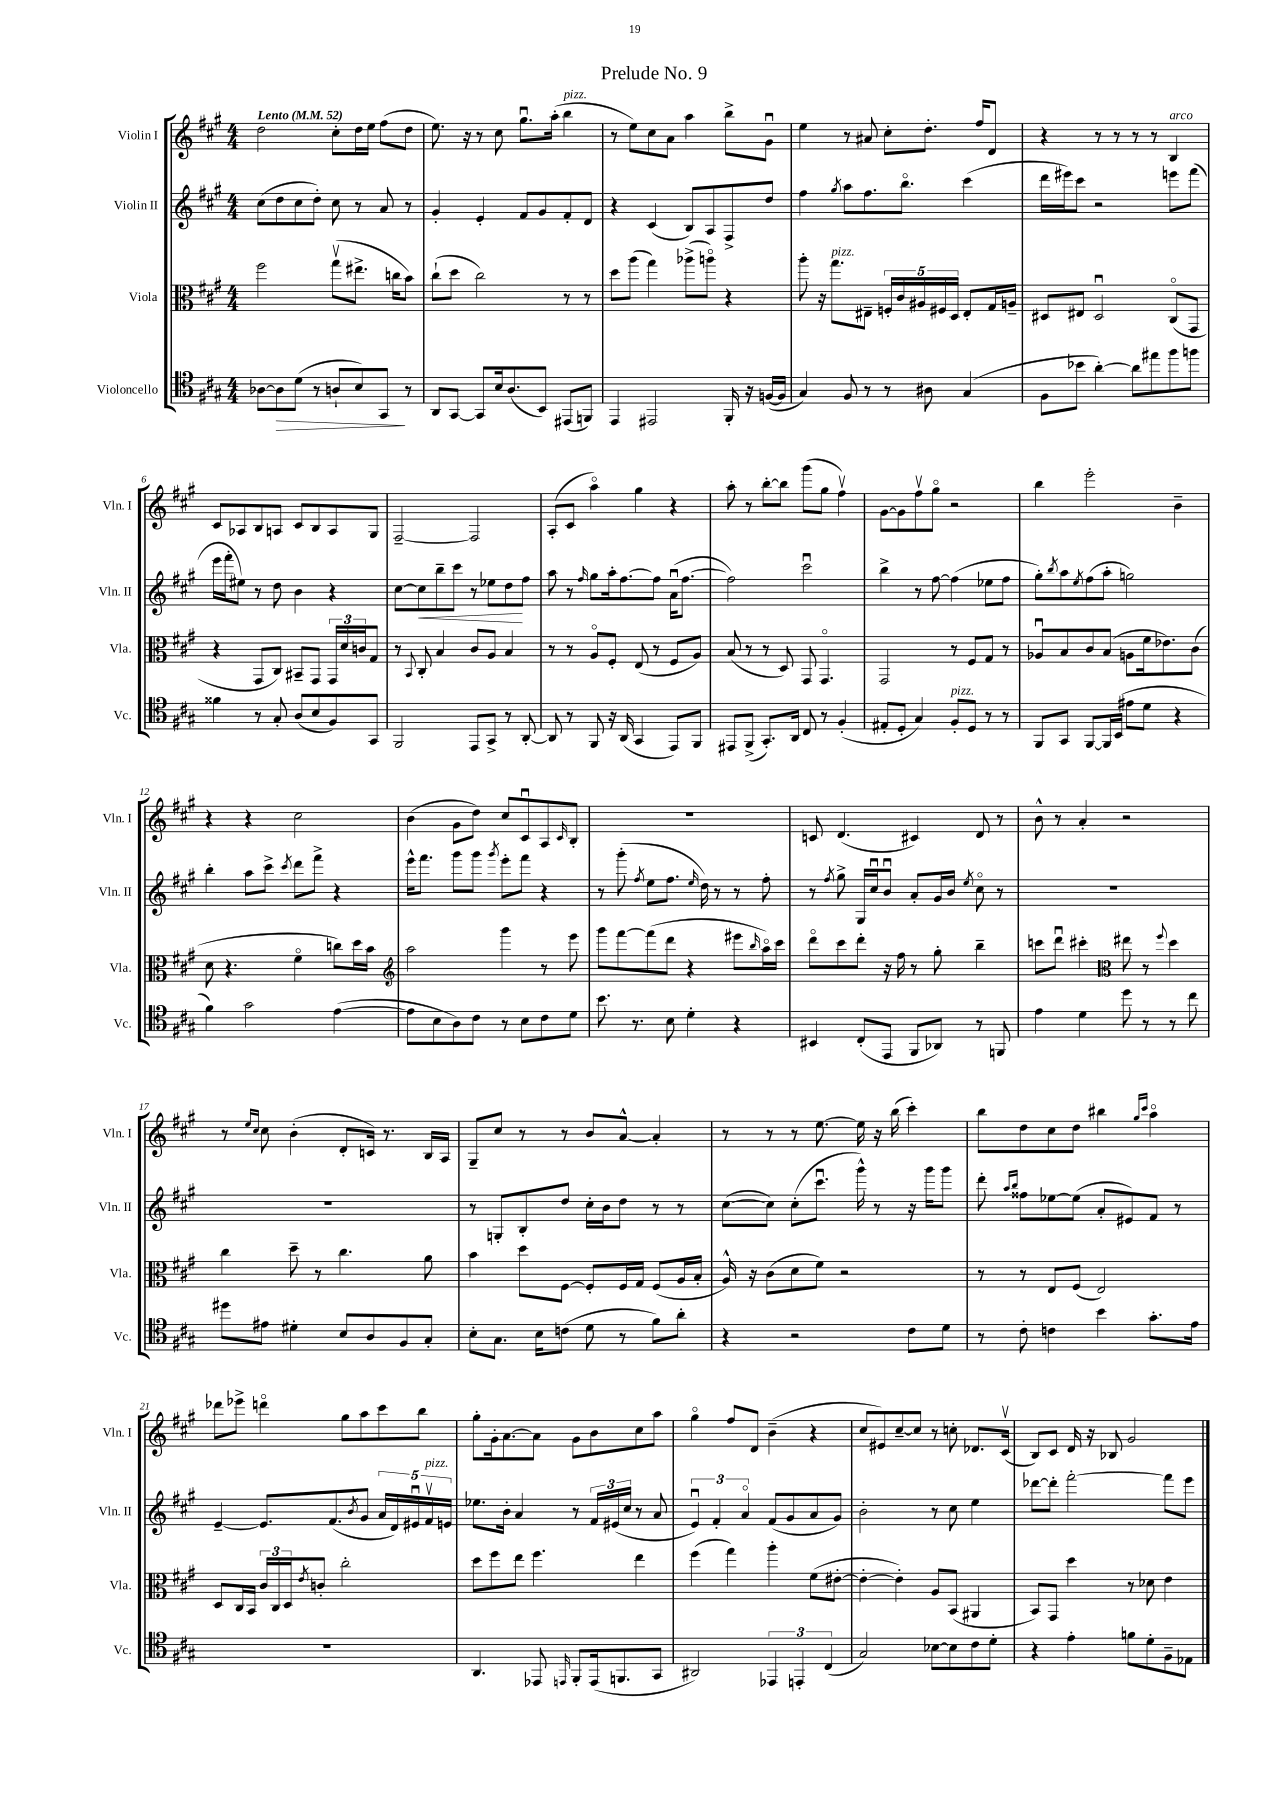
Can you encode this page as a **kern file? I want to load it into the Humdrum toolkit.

**kern	**dynam	**kern	**kern	**dynam	**kern
*part4	*part4	*part3	*part2	*part2	*part1
*staff4	*staff4	*staff3	*staff2	*staff2	*staff1
*I"Violoncello	*	*I"Viola	*I"Violin II	*	*I"Violin I
*I'Vc.	*	*I'Vla.	*I'Vln. II	*	*I'Vln. I
*clefC4	*	*clefC3	*clefG2	*	*clefG2
*k[f#c#g#]	*	*k[f#c#g#]	*k[f#c#g#]	*	*k[f#c#g#]
*M4/4	*	*M4/4	*M4/4	*	*M4/4
*MM52	*	*MM52	*MM52	*	*MM52
=1	=1	=1	=1	=1	=1
!	!	!	!	!	!LO:TX:a:B:t=Lento
[8A-X\L	.	2ff#\	(8cc#\L	.	2dd\
!	!LO:HP:b	!	!	!	!
8A-\]	>	.	8dd\	.	.
(8d\J	.	.	8cc#\	.	.
8r	.	.	8dd'\J)	.	.
8An`/L	.	(8gg#v\L	8cc#\	.	8cc#'\L
8B/)	.	8.ee#X^\J	8r	.	16dd\L
.	.	.	.	.	16ee\JJ
8GG#/J	.	.	8a/	.	(8ff#\L
.	.	16ccn\KL	.	.	.
8r	]	8b\J)	8r	.	8dd\J
=2	=2	=2	=2	=2	=2
8AA/L	.	(8cc#`\L	4g#'/	.	8.ee\)
[8GG#/J	.	8dd\J	.	.	.
.	.	.	.	.	16r
8GG#/L]	.	2cc#\)	4e'/	.	8r
16B/k	.	.	.	.	8cc#\
(8.A/	.	.	.	.	.
.	.	.	8f#/L	.	8.gg#u\L
8BB/J)	.	.	8g#/	.	.
.	.	.	.	.	(16aa'\Jk
!	!	!	!	!	!LO:TX:a:i:t=pizz.
(8EE#X/L	.	8r	8f#'/	.	4bb\
8FFn/J)	.	8r	8d/J	.	.
=3	=3	=3	=3	=3	=3
4EE/	.	8dd\L	4r	.	8r
.	.	(8aa\J	.	.	8ee\L)
2EE#X/	.	4gg#\)	(4c#/	.	8cc#\
.	.	.	.	.	8a\J
.	.	(8aa-X^\L	8B/L)	.	4aa\
.	.	8aan\J)	8A/	.	.
16FF#'/	.	4r	8F#^/	.	8bb^\L
16r	.	.	.	.	.
([16Fn/LL	.	.	8dd/J	.	8g#u\J
16F/JJ]	.	.	.	.	.
=4	=4	=4	=4	=4	=4
4G#/)	.	8aa'\	4ff#\	.	4ee\
.	.	16r	.	.	.
!	!	!LO:TX:a:i:t=pizz.	!	!	!
.	.	8.gg#\L	.	.	.
.	.	.	8qgg#/	.	.
8F#/	.	.	8aa\L	.	8r
8r	.	8E#X~\J	8.ff#\	.	8a#X/
8r	.	20Fn'/LL	.	.	8cc#'\L
.	.	20c#/	.	.	.
.	.	.	8.bb\J	.	.
.	.	20A#X/	.	.	.
8A#X\	.	.	.	.	8.dd'\J
.	.	20F#X/	.	.	.
.	.	20D/JJ	.	.	.
(4G#/	.	8E#'/L	(4ccc#\	.	.
.	.	.	.	.	16ff#/KL
.	.	16G#/L	.	.	8d/J
.	.	16An~/JJ	.	.	.
=5	=5	=5	=5	=5	=5
8F#\L	.	8D#X/L	16ddd\LL	.	4r
.	.	.	16eee#X\J)	.	.
8b-X\J	.	8E#X/J	8ccc#\J	.	.
[4a'\)	.	2D#u/	2r	.	8r
.	.	.	.	.	8r
8a\L]	.	.	.	.	8r
8ee#X\	.	.	.	.	8r
!	!	!	!	!	!LO:TX:a:i:t=arco
8ff#\	.	(8C#/L	8eeen\L	.	4B/
8ffn\J	.	8GG#/J	(8fff#\J	.	.
!!LO:LB:g=z
=6	=6	=6	=6	=6	=6
4f##X\	.	4r	16eee\LL	.	8c#/L
.	.	.	16fff#'\J	.	.
.	.	.	8ee#X\J)	.	8A-X/
8r	.	8GG#/L	8r	.	8B/
8G#'/	.	8C#/J)	8dd\	.	8An/J
(8A/L	.	8BB#X~/L	4b\	.	8c#/L
8B/	.	8GG#/J	.	.	8B/
8F#/)	.	24GG#/LL	4r	.	8A/
.	.	24d/	.	.	.
.	.	24cn/J	.	.	.
8GG#/J	.	8G#/J	.	.	8G#/J
=7	=7	=7	=7	=7	=7
2FF#/	.	8r	[8cc#\L	.	[2F#~/
.	.	8qqBB/	.	.	.
!	!	!	!	!LO:HP:b	!
.	.	8C#'/	8cc#\]	<	.
.	.	4B/	8bb~\	.	.
.	.	.	8ccc#\J	.	.
8EE/L	.	8c#/L	8r	.	2F#/]
8GG#^/J	.	8A/J	8ee-X\L	.	.
8r	.	4B/	8dd\	.	.
[8AA'/	.	.	8ff#\J	[	.
=8	=8	=8	=8	=8	=8
8AA/]	.	8r	8aa\	.	(8A'/L
8r	.	8r	8r	.	8c#/J
.	.	.	16qqff#/	.	.
8FF#/	.	8A/L	8gg#\L	.	4aa\)
16r	.	8F#'/J	16aa'\k	.	.
(16AA/	.	.	[8.ff#\	.	.
4GG#/	.	(8E/	.	.	4gg#\
.	.	8r	8ff#\J]	.	.
8EE/L)	.	8F#/L	(16au\KL	.	4r
.	.	.	[8.ff#\J	.	.
8FF#/J	.	8A/J)	.	.	.
=9	=9	=9	=9	=9	=9
8EE#X/L	.	(8B/	2ff#\])	.	8aa'\
(8FF#^/J	.	8r	.	.	8r
8.GG#'/L)	.	8r	.	.	[8bb'\L
.	.	8D/)	.	.	8bb\J]
16AA/Jk	.	.	.	.	.
8C#/	.	8GG#/	2ccc#u\	.	(8ggg#\L
8r	.	4.GG#/	.	.	8gg#\J
(4F#'/	.	.	.	.	4ff#v\)
=10	=10	=10	=10	=10	=10
8E#X'/L	.	2GG#/	4bb^\	.	[8g#\L
8D'/J	.	.	.	.	8g#\]
4G#/)	.	.	8r	.	8ff#v\
.	.	.	[8ff#\	.	8gg#\J
!LO:TX:a:i:t=pizz.	!	!	!	!	!
8F#'/L	.	8r	(4ff#\]	.	2r
8D/J	.	8F#/L	.	.	.
8r	.	8G#/J	8ee-X\L	.	.
8r	.	8r	8ff#\J	.	.
=11	=11	=11	=11	=11	=11
8FF#/L	.	8A-Xu/L	8gg#'\L)	.	4bb\
.	.	.	8qbb/	.	.
8GG#/J	.	8B/	8aa\	.	.
.	.	.	8qee/	.	.
[8FF#/L	.	8c#/	(8ff#\	.	2eee'\
16FF#/L]	.	(8B/J	8aa'\J	.	.
(16BB/JJ	.	.	.	.	.
8e#X\L	.	8An\L	2ggn\)	.	.
8d\J	.	16f#\k	.	.	.
.	.	8.e-X\)	.	.	.
4r	.	.	.	.	4b~\
.	.	(8c#\J	.	.	.
!!LO:LB:g=z
=12	=12	=12	=12	=12	=12
4f#\)	.	8d\	4bb'\	.	4r
.	.	4.r	.	.	.
2g#\	.	.	8aa\L	.	4r
.	.	.	8ccc#^\J	.	.
.	.	.	8qccc#/	.	.
.	.	4f#\	8ddd\L	.	2cc#\
.	.	.	8fff#^\J	.	.
([4e\	.	8ccn\L)	4r	.	.
.	.	16dd\L	.	.	.
.	.	16b\JJ	.	.	.
=13	=13	=13	=13	=13	=13
*	*	*clefG2	*	*	*
8e\L]	.	2aa\	16eee^^\KL	.	(4b\
.	.	.	8.fff#\J	.	.
8B\	.	.	.	.	.
8A\)	.	.	8ggg#\L	.	8g#\L
8c#\J	.	.	8ggg#\J	.	8dd\J)
.	.	.	8qggg#/	.	.
8r	.	4ggg#\	8eee'\L	.	8cc#/L
8B\L	.	.	8fff#\J	.	8c#u/
8c#\	.	8r	4r	.	8A/
.	.	.	.	.	16qqc#/
8d\J	.	8eee\	.	.	8B'/J
=14	=14	=14	=14	=14	=14
8.b\	.	8ggg#\L	8r	.	1r
.	.	[8fff#\	(8ggg#'\	.	.
8.r	.	.	.	.	.
.	.	.	8qff#/	.	.
.	.	(8fff#\]	8ee\L	.	.
8B\	.	8ddd\J	8.ff#\J	.	.
4d'\	.	4r	.	.	.
.	.	.	16qqee/	.	.
.	.	.	16dd\)	.	.
.	.	.	8r	.	.
4r	.	8eee#X\L	8r	.	.
.	.	16qqbb/	.	.	.
.	.	16aa\L)	8ff#'\	.	.
.	.	16ccc#\JJ	.	.	.
=15	=15	=15	=15	=15	=15
4BB#X/	.	8ddd\L	8r	.	8cn/
.	.	.	8qff#/	.	.
.	.	8ccc#\	8gg#^\	.	(4.d/
(8C#'/L	.	8ddd'\J	16G#/LL	.	.
.	.	.	16cc#u/J	.	.
8EE/J	.	16r	8bu/J	.	.
.	.	16ff#\	.	.	.
8FF#/L	.	8r	8a'/L	.	4c#X/)
8AA-X/J)	.	8gg#'\	16g#/L	.	.
.	.	.	16b/JJ	.	.
.	.	.	8qee/	.	.
8r	.	4bb~\	8cc#\	.	8d/
8FFn/	.	.	8r	.	8r
=16	=16	=16	=16	=16	=16
4e\	.	8cccn\L	1r	.	8b^^\
.	.	8dddu\J	.	.	8r
4d\	.	4ccc#X'\	.	.	4a'/
*	*	*clefC3	*	*	*
8dd\	.	8ee#X\	.	.	2r
8r	.	8r	.	.	.
.	.	8qqff#/	.	.	.
8r	.	4dd\	.	.	.
8cc#\	.	.	.	.	.
!!LO:LB:g=z
=17	=17	=17	=17	=17	=17
8dd#X\L	.	4cc#\	1r	.	8r
.	.	.	.	.	16qqee/LL
.	.	.	.	.	16qqcc#/JJ
8e#X\J	.	.	.	.	8cc#\
4d#X'\	.	8dd~\	.	.	(4b'\
.	.	8r	.	.	.
8B/L	.	4.cc#\	.	.	8d'/L
8A/	.	.	.	.	16cn/Jk)
.	.	.	.	.	8.r
8F#/	.	.	.	.	.
8G#'/J	.	8a\	.	.	16B/LL
.	.	.	.	.	16A/JJ
=18	=18	=18	=18	=18	=18
8B'\L	.	4b\	8r	.	8G#~/L
8.G#\J	.	.	8Gn'/L	.	8cc#/J
.	.	8dd\L	8B'/	.	8r
16B\KL	.	.	.	.	.
(8cn\J	.	[8F#\J	8dd/J	.	8r
8d\	.	8F#'/L]	16cc#'\LL	.	8b/L
.	.	.	16b\J	.	.
8r	.	16F#/L	8dd\J	.	[8a^^/J
.	.	16G#/JJ	.	.	.
8f#\L)	.	(8F#/L	8r	.	4a'/]
8a'\J	.	16A/L	8r	.	.
.	.	16B'/JJ	.	.	.
=19	=19	=19	=19	=19	=19
4r	.	16A^^/)	([8cc#\L	.	8r
.	.	16r	.	.	.
.	.	(8c#\L	8cc#\J])	.	8r
2r	.	8d\	(8cc#'\L	.	8r
.	.	8f#\J)	8.ccc#u\J	.	[8.ee\
.	.	2r	.	.	.
.	.	.	16ggg#^^\)	.	16ee\]
.	.	.	8r	.	16r
.	.	.	.	.	(16bb\
8c#\L	.	.	16r	.	4ccc#'\)
.	.	.	16ggg#\KL	.	.
8d\J	.	.	8ggg#\J	.	.
=20	=20	=20	=20	=20	=20
8r	.	8r	8ddd'\	.	8bb\L
.	.	.	16qqaa/LL	.	.
.	.	.	16qqbb/JJ	.	.
8c#'\	.	8r	8ff##X\L	.	8dd\
4cn\	.	8E/L	[8ee-X\	.	8cc#\
.	.	(8F#/J	(8ee-\J]	.	8dd\J
4b\	.	2E/)	8a'/L	.	4bb#X\
.	.	.	8e#X/)	.	.
.	.	.	.	.	16qqgg#/LL
.	.	.	.	.	16qqccc#/JJ
8.g#'\L	.	.	8f#/J	.	4aa\
.	.	.	8r	.	.
16e\Jk	.	.	.	.	.
!!LO:LB:g=z
=21	=21	=21	=21	=21	=21
1r	.	8D/L	[4e~/	.	8ddd-X\L
.	.	16C#/L	.	.	8eee-X^\J
.	.	16BB/JJ	.	.	.
.	.	24c#/LL	8.e/L]	.	4dddn\
.	.	24C#/	.	.	.
.	.	24D/J	.	.	.
.	.	8qe/	.	.	.
.	.	8cn'/J	.	.	.
.	.	.	(8.f#/	.	.
.	.	2cc#'\	.	.	8gg#\L
.	.	.	8qb/	.	.
.	.	.	8g#/J	.	8aa\
.	.	.	20a/LL	.	8ccc#\
.	.	.	20d/)	.	.
.	.	.	20e#Xu/	.	.
.	.	.	.	.	8bb\J
!	!	!	!LO:TX:a:i:t=pizz.	!	!
.	.	.	20f#v/	.	.
.	.	.	20en/JJ	.	.
=22	=22	=22	=22	=22	=22
4.AA/	.	8dd\L	8.ee-X\L	.	8gg#'\L
.	.	8ff#\	.	.	16g#'\k
.	.	.	16b'\Jk	.	[8.a\
.	.	8ee\J	4a/	.	.
8EE-X/	.	4.ff#\	.	.	8a\J]
16qqEEn/	.	.	.	.	.
8FF#'/L	.	.	8r	.	8g#\L
(16EE/k	.	.	24f#/LL	.	8b\
.	.	.	(24e#X/	.	.
8.FFn/	.	.	.	.	.
.	.	.	24cc#/JJ	.	.
.	.	4ee\	8r	.	8cc#\
8GG#/J	.	.	8a/	.	8aa\J
=23	=23	=23	=23	=23	=23
2AA#X/)	.	(4ff#\	6eu/)	.	4gg#\
.	.	.	6f#'/	.	.
.	.	4gg#\)	.	.	8ff#/L
.	.	.	6a/	.	.
.	.	.	.	.	8d/J
6EE-X/	.	4aa'\	(8f#/L	.	(4b~\
.	.	.	8g#/	.	.
6EEn'/	.	.	.	.	.
.	.	(8f#\L	8a/	.	4r
(6C#/	.	.	.	.	.
.	.	[8e#X'\J	8g#/J)	.	.
=24	=24	=24	=24	=24	=24
2G#/)	.	4e#'\_	2b'\	.	8cc#/L
.	.	.	.	.	8e#X/)
.	.	4e#'\])	.	.	[8cc#~/
.	.	.	.	.	8cc#/J]
[8B-X\L	.	8A/L	8r	.	8r
8B-\]	.	(8BB/J	8cc#\	.	8ccn'\
8c#\	.	4AA#X/	4ee\	.	8.d-X/L
8d'\J	.	.	.	.	.
.	.	.	.	.	(16c#v/Jk
=25	=25	=25	=25	=25	=25
4r	.	8BB/L)	[8ddd-X\L	.	8B/L)
.	.	8GG#/J	8ddd-'\J]	.	8c#/J
4e'\	.	4dd\	[2fff#'\	.	16d/
.	.	.	.	.	16r
.	.	.	.	.	8B-X/
8fn\L	.	8r	.	.	2g#/
8d'\	.	8d-X\	.	.	.
8F#~\	.	4e\	8fff#\L]	.	.
8E-X\J	.	.	8eee\J	.	.
==	==	==	==	==	==
*-	*-	*-	*-	*-	*-
